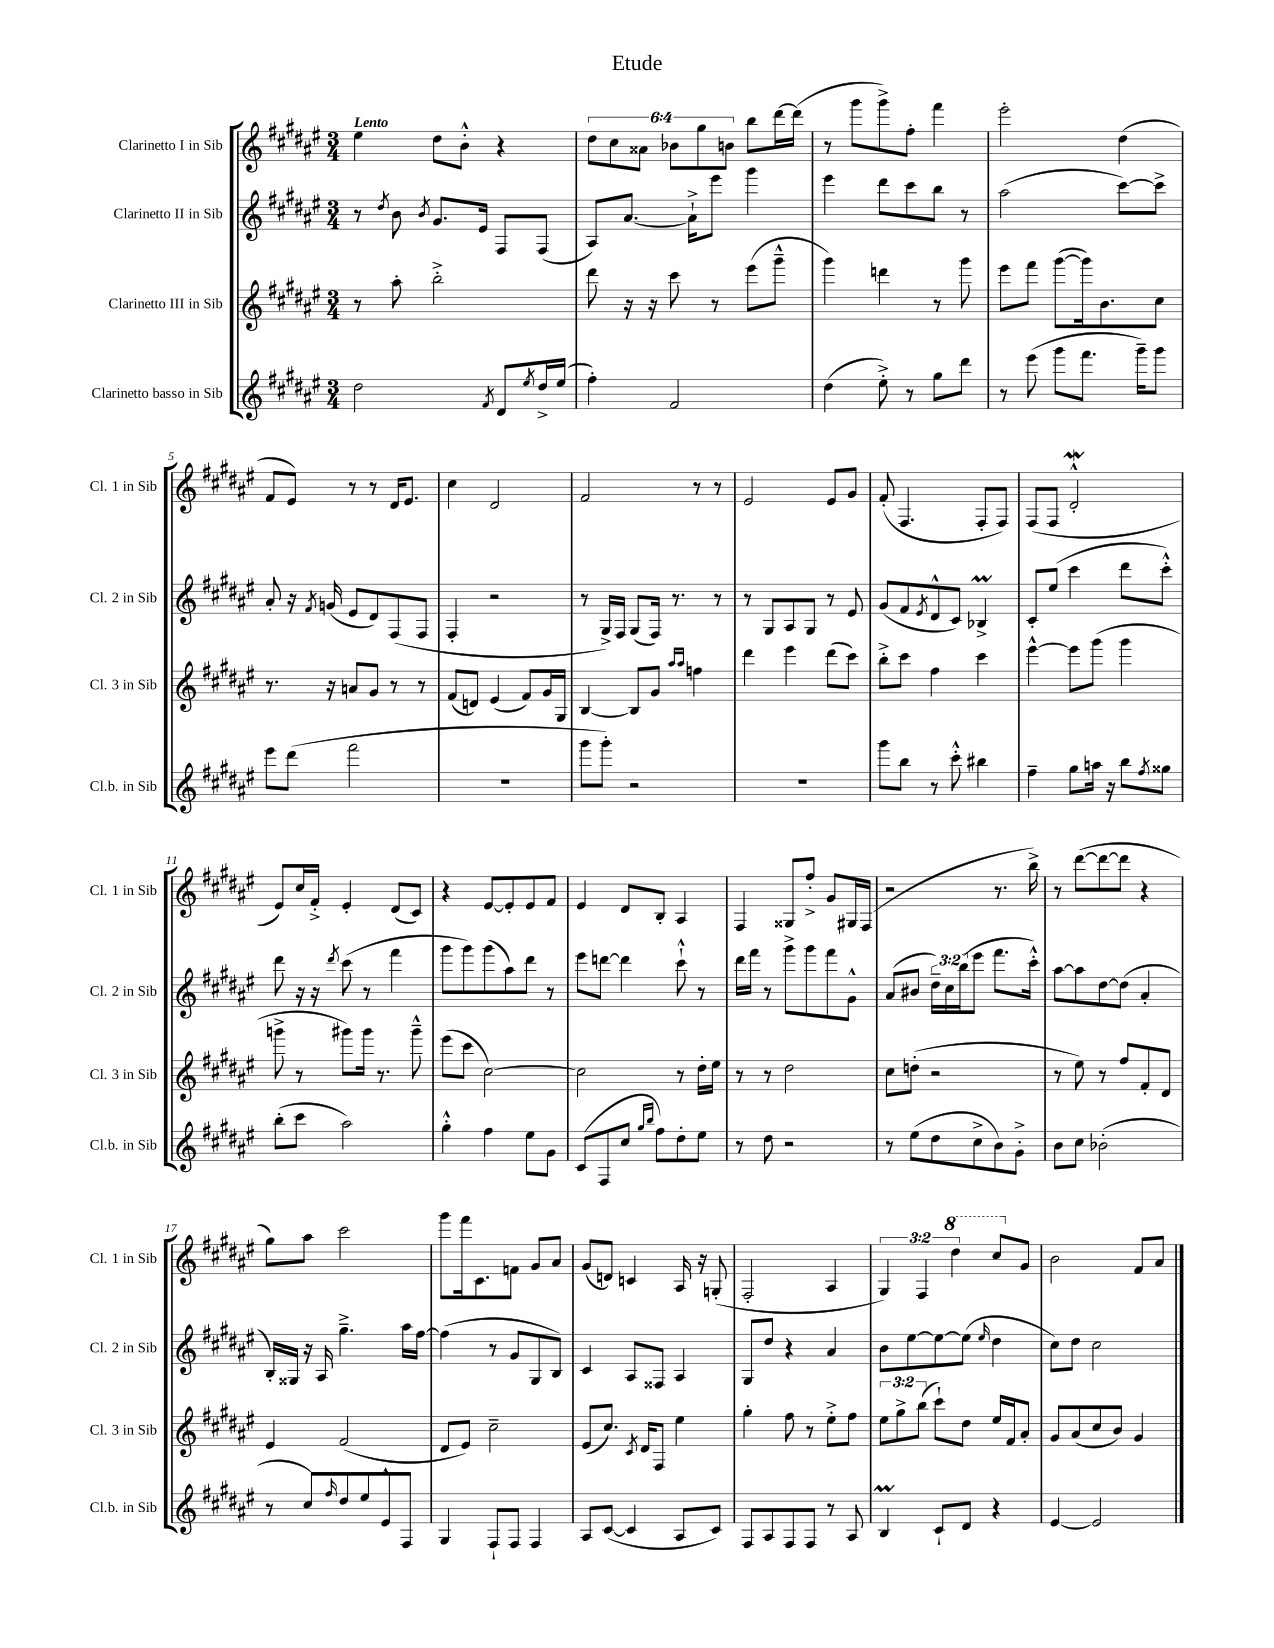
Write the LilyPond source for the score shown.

\header { title = "Etude" }
<<
\new StaffGroup <<
\new Staff = "s0" \with { instrumentName = "Clarinetto I in Sib" shortInstrumentName = "Cl. 1 in Sib" } {
    \clef treble \key fis \major \numericTimeSignature \time 3/4 \override Staff.TupletNumber.text = #tuplet-number::calc-fraction-text \tempo "Lento"
    eis''4 dis''8 b'8-.-^ r4 |
    \tuplet 6/4 { dis''8 cis''8 aisis'8 bes'8 gis''8 b'8 } b''8 dis'''16~ dis'''16( |
    r8 gis'''8 gis'''8->) fis''8-. fis'''4 |
    eis'''2-. dis''4( |
    fis'8 eis'8) r8 r8 dis'16 eis'8. |
    cis''4 dis'2 |
    fis'2 r8 r8 |
    eis'2 eis'8 gis'8 |
    fis'8-.( fis4. fis8-. fis8) |
    fis8( fis8 dis'2-.-^\mordent |
    eis'8) cis''16 fis'16-.-> eis'4-. dis'8( cis'8) |
    r4 eis'8~ eis'8-. eis'8 fis'8 |
    eis'4 dis'8 b8-. ais4 |
    fis4 gisis8 fis''8-.-> gis'8 gis16 fis16( |
    r2 r8. b''16->) |
    r8 dis'''8~( dis'''8~ dis'''8 r4 |
    gis''8) ais''8 cis'''2 |
    gis'''8 fis'''16 cis'8. f'8 gis'8 ais'8 |
    gis'8( d'8) c'4 ais16 r16 g8-.( |
    fis2-. ais4 |
    \tuplet 3/2 { gis4) fis4 \ottava #1 dis'''4 } cis'''8 \ottava #0 gis'8 |
    b'2 fis'8 ais'8 \bar "|." |
}
\new Staff = "s1" \with { instrumentName = "Clarinetto II in Sib" shortInstrumentName = "Cl. 2 in Sib" } {
    \clef treble \key fis \major \numericTimeSignature \time 3/4 \override Staff.TupletNumber.text = #tuplet-number::calc-fraction-text
    r8 \acciaccatura { dis''8 } b'8 \acciaccatura { b'8 } gis'8. eis'16 fis8 fis8( |
    ais8) ais'8.~ ais'16-!-> eis'''8 gis'''4 |
    eis'''4 dis'''8 cis'''8 b''8 r8 |
    ais''2( cis'''8~) cis'''8-> |
    ais'8-. r16 \acciaccatura { fis'8 } g'16( eis'8 dis'8) fis8( fis8 |
    fis4-. r2 |
    r8 gis16->) fis16 gis8( fis16) r8. r8 |
    r8 gis8 ais8 gis8 r8 eis'8 |
    gis'8( fis'8 \acciaccatura { eis'8 } dis'8-^ cis'8) bes4->\prall |
    cis'8-. eis''8( cis'''4 dis'''8 cis'''8-.-^) |
    dis'''8 r16 r16 \acciaccatura { dis'''8 } cis'''8( r8 fis'''4 |
    gis'''8 gis'''8) gis'''8( ais''8) dis'''8 r8 |
    eis'''8 d'''8~ d'''4 cis'''8-!-^ r8 |
    dis'''16 fis'''16 r8 gis'''8-> gis'''8 fis'''8 gis'8-^ |
    ais'8( bis'8 \tuplet 3/2 { dis''16--) cis''16 b''16( } eis'''8 fis'''8. cis'''16-.-^) |
    ais''8~ ais''8 dis''8~ dis''8( ais'4-. |
    b16-.) gisis16 r16 ais16 gis''4.---> ais''16 fis''16~ |
    fis''4( r8 gis'8 gis8 b8) |
    cis'4 ais8 fisis8 ais4 |
    gis8 dis''8 r4 ais'4 |
    b'8 eis''8~ eis''8~ eis''8( \grace { eis''16 } dis''4 |
    cis''8) dis''8 cis''2 \bar "|." |
}
\new Staff = "s2" \with { instrumentName = "Clarinetto III in Sib" shortInstrumentName = "Cl. 3 in Sib" } {
    \clef treble \key fis \major \numericTimeSignature \time 3/4 \override Staff.TupletNumber.text = #tuplet-number::calc-fraction-text
    r8 ais''8-. b''2-.-> |
    dis'''8 r16 r16 cis'''8 r8 eis'''8( gis'''8---^ |
    gis'''4) d'''4 r8 gis'''8 |
    eis'''8 fis'''8 gis'''8~( gis'''16) b'8. cis''8 |
    r8. r16 a'8 gis'8 r8 r8 |
    fis'8( d'8) eis'4( fis'8) gis'16 gis16 |
    b4~ b8 gis'8 \grace { ais''16 ais''16 } f''4 |
    dis'''4 eis'''4 dis'''8( cis'''8) |
    b''8-.-> cis'''8 fis''4 cis'''4 |
    eis'''4~-^ eis'''8 gis'''8( gis'''4 |
    g'''8-> r8 gis'''8) gis'''16 r8. gis'''8---^ |
    eis'''8( cis'''8 cis''2~) |
    cis''2 r8 dis''16-. eis''16 |
    r8 r8 dis''2 |
    cis''8 d''8-.( r2 |
    r8 eis''8) r8 fis''8 fis'8-. dis'8 |
    eis'4 fis'2( |
    dis'8 eis'8) cis''2-- |
    eis'8( cis''8.) \acciaccatura { cis'8 } dis'16 fis8 eis''4 |
    gis''4-. fis''8 r8 eis''8-.-> fis''8 |
    \tuplet 3/2 { eis''8 gis''8-> b''8( } cis'''8-!) dis''8 eis''16 fis'16 ais'8-. |
    gis'8 ais'8( cis''8 b'8) gis'4 \bar "|." |
}
\new Staff = "s3" \with { instrumentName = "Clarinetto basso in Sib" shortInstrumentName = "Cl.b. in Sib" } {
    \clef treble \key fis \major \numericTimeSignature \time 3/4
    dis''2 \acciaccatura { fis'8 } dis'8 \acciaccatura { eis''8 } dis''16-> eis''16( |
    fis''4-.) fis'2 |
    dis''4( eis''8-.->) r8 gis''8 dis'''8 |
    r8 eis'''8( gis'''8 fis'''8. gis'''16--) gis'''8 |
    eis'''8 dis'''8( fis'''2 |
    R2. |
    gis'''8 gis'''8-.) r2 |
    R2. |
    gis'''8 b''8 r8 cis'''8-.-^ bis''4 |
    fis''4-- gis''8 a''16 r16 b''8 \acciaccatura { fis''8 } gisis''8 |
    b''8-.( cis'''8 ais''2) |
    gis''4-.-^ fis''4 eis''8 gis'8 |
    cis'8( fis8 cis''8 \grace { gis''16 b''16 } fis''8) dis''8-. eis''8 |
    r8 dis''8 r2 |
    r8 eis''8( dis''8 cis''8-> b'8) gis'8-.-> |
    b'8 cis''8 bes'2-.( |
    r8 cis''8) \grace { fis''16 } dis''8 eis''8 eis'8-^ fis8 |
    gis4 fis8-! fis8 fis4 |
    ais8 cis'8~( cis'4 ais8 cis'8) |
    fis8 ais8 fis8 fis8 r8 ais8 |
    b4\prall cis'8-! dis'8 r4 |
    eis'4~ eis'2 \bar "|." |
}
>>
>>
